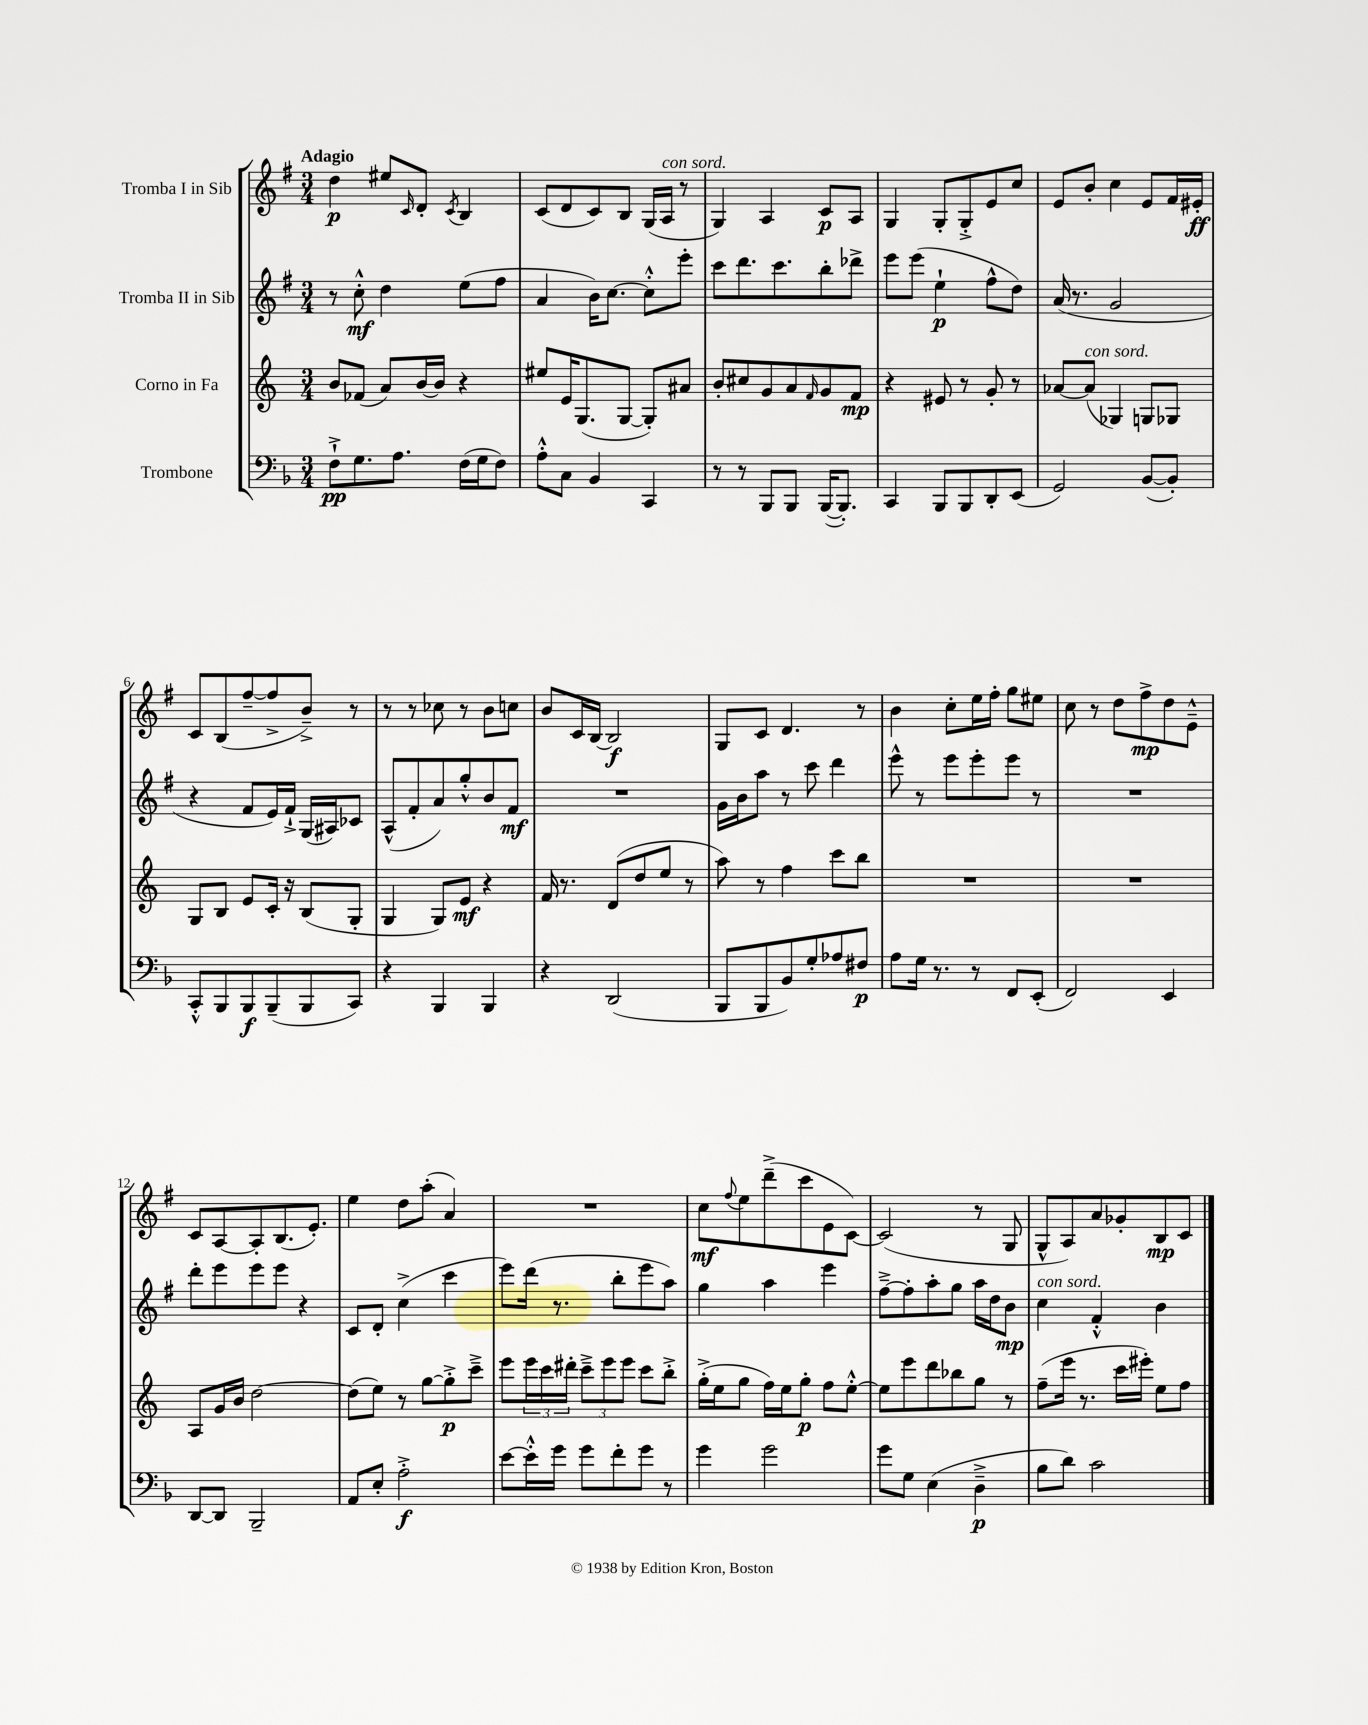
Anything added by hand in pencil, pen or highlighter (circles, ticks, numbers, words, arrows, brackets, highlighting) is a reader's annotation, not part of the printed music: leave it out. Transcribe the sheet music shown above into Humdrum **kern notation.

**kern	**kern	**kern	**kern
*staff4	*staff3	*staff2	*staff1
*clefF4	*clefG2	*clefG2	*clefG2
*k[b-]	*k[]	*k[f#]	*k[f#]
*M3/4	*M3/4	*M3/4	*M3/4
8F`^	8b	8r	4dd
8.G	(8f-	8cc'^^	.
.	8a)	4dd	8ee#
8.A	.	.	.
.	.	.	16qqc
.	[16b	.	8d'
.	16b]	.	.
.	.	.	8qc
(16F	4r	(8ee	4B
16G	.	.	.
8F)	.	8ff#	.
=	=	=	=
8A'^^	8ee#	4a	(8c
8C	16e	.	8d
.	(8.G	.	.
4BB-	.	16b)	8c)
.	.	[8.cc	.
.	[8G	.	8B
4CC	8G'])	8cc'^^]	(16G
.	.	.	16A
.	8a#	8eee'	8r
=	=	=	=
8r	8b'	8ccc	4G)
8r	8cc#	8.ddd	.
8BBB-	8g	.	4A
.	.	8.ccc	.
8BBB-	8a	.	.
.	16qqf	.	.
([16BBB-	8g	8bb'	8c
8.BBB-'])	.	.	.
.	8f	8ddd-^	8A
=	=	=	=
4CC	4r	8eee	4G
.	.	(8eee	.
8BBB-	8e#	4ee`	8G'
8BBB-	8r	.	8G'^
8DD'	8g'	8ff#^^	8e
(8EE	8r	8dd)	8cc
=	=	=	=
2GG)	[8a-	(16a	8e
.	.	8.r	.
.	(8a-]	.	8b'
.	4G-)	2g	4cc
([8BB-	8G	.	8e
8BB-'])	8G-	.	16f#
.	.	.	16e#'
=	=	=	=
8CC'^^	8G	4r	8c
8BBB-	8B	.	(8B
8BBB-	8e	8f#	[8ff#~
(8BBB-~	16c'	16e)	8ff#^]
.	16r	16f#`^	.
8BBB-	(8B	(16G	8b~^)
.	.	16A#)	.
8CC)	8G'	8c-	8r
=	=	=	=
4r	4G	(8A^^	8r
.	.	8f#'	8r
4BBB-	8G)	8a)	8cc-
.	8e	8gg'^^	8r
4BBB-	4r	8b	8b
.	.	8f#	8cc
=	=	=	=
4r	16f	2.r	8b
.	8.r	.	.
.	.	.	16c
.	.	.	[16B
(2DD	(8d	.	2B]
.	8dd	.	.
.	8ee	.	.
.	8r	.	.
=	=	=	=
8BBB-	8aa)	16g	8G
.	.	16b	.
8BBB-	8r	8aa	8c
8BB-)	4ff	8r	4.d
8G'	.	8ccc	.
8A-	8ccc	4ddd	.
8F#	8bb	.	8r
=	=	=	=
8A	2.r	8eee^^	4b
16G	.	8r	.
8.r	.	.	.
.	.	8eee	8cc'
8r	.	8eee'	16ee
.	.	.	16ff#'
8FF	.	8eee	8gg
(8EE'	.	8r	8ee#
=	=	=	=
2FF)	2.r	2.r	8cc
.	.	.	8r
.	.	.	8dd
.	.	.	8ff#^
4EE	.	.	8dd
.	.	.	8e~^^
=	=	=	=
[8DD	8A	8ddd'	8c
8DD]	16g	8eee	[8A
.	16b	.	.
2BBB-~	[2dd	8eee	8A']
.	.	8eee	(8.B
.	.	4r	.
.	.	.	8.e')
=	=	=	=
8AA	(8dd]	8c	4ee
8E'	8ee)	8d'	.
2A'^	8r	(4cc^	8dd
.	[8gg	.	(8aa'
.	8gg'^]	4ccc	4a)
.	8ccc~^	.	.
=	=	=	=
[8e	8eee	8eee)	2.r
16e'^^]	24eee	(16ddd	.
.	24ccc	.	.
16g	.	8.r	.
.	24ddd#'	.	.
8g	12ccc~^	.	.
.	12eee	.	.
8f'	.	8bb'	.
.	12eee	.	.
8g	8ccc	8eee	.
8r	8bb'^	8aa)	.
=	=	=	=
4g	(16gg'^	4gg	8cc
.	16ee	.	.
.	.	.	8qqff#
.	8gg	.	8ee
2g	16ff)	4aa	(8ddd~^
.	16ee	.	.
.	8gg'	.	8ccc
.	8ff	4eee	8e
.	[8ee'^^	.	[8c)
=	=	=	=
8g	8ee]	[8ff#~^	(2c]
8G	8eee	8ff#']	.
(4E	8ddd	8aa'	.
.	8bb-	8gg	.
4D~^	8gg	16aa	8r
.	.	16dd	.
.	8r	8b	8G
=	=	=	=
8B-	(8ff~	4cc	8G^^
8d)	16eee	.	8A)
.	8.r	.	.
2c	.	4f#'^^	8a
.	16ccc	.	8g-'
.	16eee#')	.	.
.	8ee	4b	8B
.	8ff	.	8c
==	==	==	==
*-	*-	*-	*-
